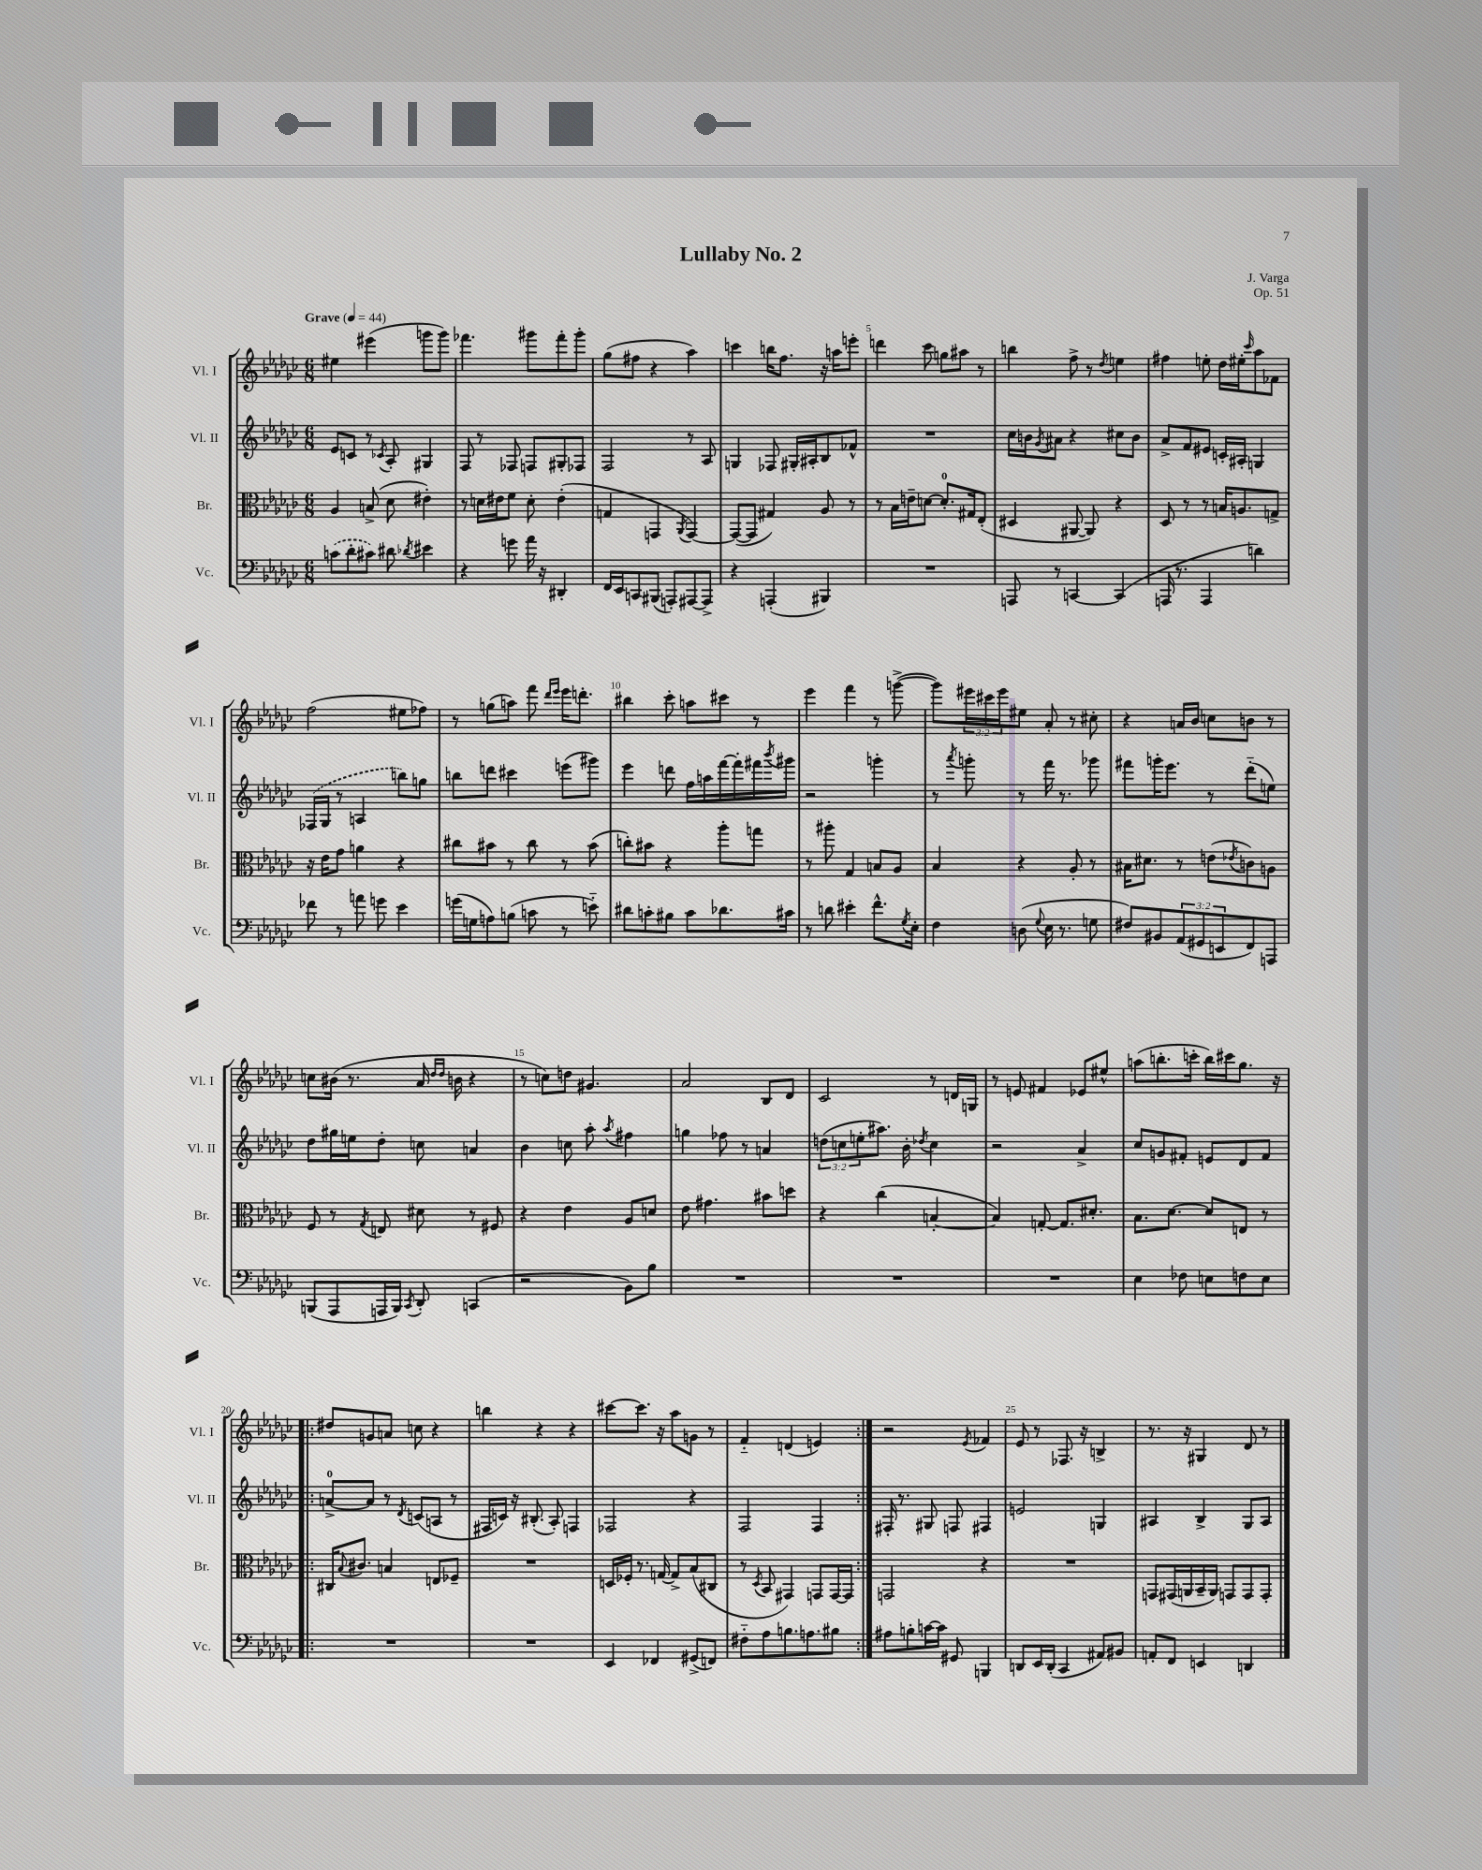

**kern	**kern	**kern	**kern
*staff4	*staff3	*staff2	*staff1
*clefF4	*clefC3	*clefG2	*clefG2
*k[b-e-a-d-g-c-]	*k[b-e-a-d-g-c-]	*k[b-e-a-d-g-c-]	*k[b-e-a-d-g-c-]
*M6/8	*M6/8	*M6/8	*M6/8
*MM44	*MM44	*MM44	*MM44
(8c\L	4A-/	8e-/L	4ee#\
8d-'\	.	8c/J	.
8c#\J)	(8B^/	8r	(4eee#\
.	.	8qc-/	.
8d#\	8d-\	8A-'/	.
8qd-/	.	.	.
4e#\	4e#'\)	4G#/	8ggg\L
.	.	.	8ggg\J)
=	=	=	=
4r	8r	8F/	4.fff-\
.	16d\LL	8r	.
.	16e#\J	.	.
8g\	8f\J	8F-/	.
16a-\	8d'\	8F/L	8ggg#\L
16r	.	.	.
4DD#'/	(4e#'\	8G#'/	8fff-'\
.	.	8F-/J	8ggg#'\J
=	=	=	=
16FF/LL	4G/	2F/	(8gg-\L
16EE-/J	.	.	.
8CC/	.	.	8ff#\J
(8BBB#/J	4GG/	.	4r
8AAA'/L)	.	.	.
.	8qAA-/	.	.
[8AAA#/	[4GG/)	8r	4aa-\)
8AAA#^/]J	.	8A-/	.
=	=	=	=
4r	(8GG/_L	4G/	4ccc\
.	8GG/]J	.	.
(4AAA'/	4G#/)	8F-/	16bb\LK
.	.	.	8.ff\J
.	.	16G#'/LL	.
.	.	16A#'/J	.
4BBB#/)	8A-/	8B-/	16r
.	.	.	16aa\LK
.	8r	8f-^^/J	8eee'\J
=	=	=	=
2.r	8r	2.r	4ddd\
.	16B-\LL	.	.
.	16e~\J	.	.
.	[8d\J	.	8ccc-\
.	8.d'/]L	.	8gg\L
.	.	.	8aa#\J
.	16G#/k	.	.
.	(8E-'/J	.	8r
=	=	=	=
8AAA/	4D#/	16cc-\LL	4bb\
.	.	16b\J	.
.	.	8qg-/	.
8r	.	8a#\J	.
[4CC/	[8AA#/	4r	8ff^\
.	8AA#/])	.	8r
.	.	.	8qdd-/
(4CC/]	4r	8cc#\L	4ee\
.	.	8b\J	.
=	=	=	=
16AAA/	8D-/	8a-^/L	4ff#\
8.r	.	.	.
.	8r	8f/	.
4AAA/	8r	8e#/J	8ee'\
.	16B/LK	16c'/LL	16dd-\LL
.	8.A/	16A#'/JJ	16ee#'\J
.	.	.	16qqccc-/
4d\)	.	4G/	8aa-\
.	8G^/J	.	8f-\J
=	=	=	=
8f-\	16r	(16F-/LL	(2ff\
.	16e-\LK	16G-/JJ	.
8r	8g-\J	8r	.
8a\	4a\	4A/	.
8g\	.	.	.
4e-\	4r	8bb\L)	8ee#\L
.	.	8gg\J	8ff-\J)
=	=	=	=
(16g\LL	8cc#\L	8bb\L	8r
16G\J	.	.	.
8A\)	8b#\J	8ddd\J	(8gg\L
(8B\J	8r	4ccc#\	8aa\J)
8c\	8cc#\	.	8fff\
.	.	.	16qqddd-/LL
.	.	.	16qqeee-/JJ
8r	8r	(8eee\L	16eee-\LK
.	.	.	8.ddd'\J
8e'~\)	(8b#\	8ggg#\J)	.
=	=	=	=
8d#\L	8cc'\L)	4eee-\	4bb#\
8c'\	8b#\J	.	.
8B#\J	4r	8ddd\	8ccc-'\
8c\L	.	16ff\LL	8aa\L
.	.	16aa\	.
8.d-\	8aa-'\L	[16fff\	8ccc#\J
.	.	16fff'\]	.
.	8gg\J	16fff#\	8r
.	.	8qbbb-/	.
16c#\Jk	.	16ggg#\JJ	.
=	=	=	=
8r	8r	2r	4eee-\
8d\	8aa#'\	.	.
4e#'\	4G-/	.	4fff\
8.f^^\L	8B/L	4ggg'\	8r
.	8A-/J	.	([8ggg^\
8qG-/	.	.	.
16E-'\Jk	.	.	.
=	=	=	=
4F\	4B-/	8r	8ggg\]L)
.	.	8qaaa-/	.
.	.	8ggg'\	24eee#\L
.	.	.	24ccc#\
.	.	.	24eee#\J
(8D\	4r	8r	8ee#\J
8qqG-/	.	.	.
16E-\	.	16fff\	8a-'/
8.r	.	8.r	.
.	8A-'/	.	8r
8G\	8r	8ggg-\	8cc#'\
=	=	=	=
8F#/L)	16B#\LK	8fff#\L	4r
.	8.d#\J	.	.
8BB#/	.	16ggg'\K	.
.	.	8.eee-\J	.
(12AA-/	8r	.	16a/LL
.	.	.	16b-/JJ
12GG#/	.	.	.
.	(8e\L	8r	8cc\L
12EE/	.	.	.
.	8qe-/	.	.
8FF/)	8c\)	(8ddd-'~\L	8b\J
8AAA/J	8A\J	8ee\J)	8r
=	=	=	=
(8BBB/L	8F/	8dd-\L	8cc\L
8AAA-/	8r	16gg#\L	(16b#\Jk
.	.	16ee\J	8.r
.	8qG-/	.	.
16AAA/L	8E/	8dd-'\J	.
16BBB/JJ)	.	.	.
8qCC-/	.	.	.
8DD-'/	8d#\	8cc\	16a-/
.	.	.	16qqdd-/LL
.	.	.	16qqdd-/JJ
.	.	.	16b\
(4CC/	8r	4a/	4r
.	8F#/	.	.
=	=	=	=
2r	4r	4b-\	8r
.	.	.	8cc\L)
.	4e-\	8cc\	8dd\J
.	.	8aa-'\	4.g#/
.	.	8qaa-/	.
8BB-\L)	8A-/L	4ff#\	.
8B-\J	8d/J	.	.
=	=	=	=
2.r	8e-\	4gg\	2a-/
.	4.g#\	.	.
.	.	8ff-\	.
.	.	8r	.
.	8b#\L	4a/	8B-/L
.	8dd\J	.	8d-/J
=	=	=	=
2.r	4r	(12dd\L	2c-/
.	.	12cc\	.
.	.	12ee'\	.
.	(4cc-\	8.aa#\J)	.
.	.	16b-'\	.
.	.	8qdd-/	.
.	[4B'/	4cc\	8r
.	.	.	16d/LL
.	.	.	16G/JJ
=	=	=	=
2.r	4B/])	2r	8r
.	.	.	8e/
.	[8G'/	.	4f#/
.	8.G/]L	.	.
.	.	4a-^/	8e-/L
.	8.d#'/J	.	.
.	.	.	8ee#^^/J
=	=	=	=
4E-\	8.B-\L	8cc-/L	(8aa\L
.	.	8g/	8.bb'\
.	[8.d-\J	.	.
8F-\	.	8f#'/J	.
.	.	.	16ccc'\Jk
8E\L	8d-/]L	8e/L	16bb\LL)
.	.	.	16ccc#\J
8F\	8E/J	8d-/	8.gg-\J
8E\J	8r	8f#/J	.
.	.	.	16r
=!|:	=!|:	=!|:	=!|:
2.r	16C#/LK	[8a^/L	8dd#/L
.	8qqB-/	.	.
.	8.c#/J	.	.
.	.	8a/]J	8g/
.	4B/	8r	8a/J
.	.	8qd-/	.
.	.	(8c/L	8cc\
.	8E/L	8A/J	4r
.	8F-~/J	8r	.
=	=	=	=
2.r	2.r	16F#/LL	4bb\
.	.	16c/JJ)	.
.	.	16r	.
.	.	(8.B#'/	.
.	.	.	4r
.	.	8A-'/)	.
.	.	4F/	4r
=	=	=	=
4EE-/	16D/LL	2F-/	[8ccc#\L
.	16F-'/JJ	.	.
.	8.r	.	8.ccc#\]J
4FF-/	.	.	.
.	[16G/	.	16r
.	8G^/]L	.	8aa-\L
(8GG#^/L	(8B-/	4r	8g\J
8FF/J)	8C#/J	.	8r
=	=	=	=
8F#'~\L	8r	2F/	4f'~/
.	8qD-/	.	.
8A-\	8BB-/	.	.
8.B\	4GG#/)	.	(4d/
8.A\	.	.	.
.	8GG/L	4F/	4e/)
8B#\J	[16GG/L	.	.
.	16GG/]JJ	.	.
=:|!	=:|!	=:|!	=:|!
8A#\L	2GG/	16F#'/	2r
.	.	8.r	.
8B'\	.	.	.
[16c\L	.	8G#/	.
16c\]JJ	.	.	.
8GG#/	.	8F/	.
.	.	.	8qe-/
4BBB/	4r	4F#/	4f-/
=	=	=	=
8DD/L	2.r	2e/	8e-/
16EE-/L	.	.	8r
(16DD'/JJ	.	.	.
4CC-/	.	.	8.F-/
.	.	.	16r
8AA#/L)	.	4G/	4B^/
8BB#/J	.	.	.
=	=	=	=
8AA'/L	8GG/L	4A#/	8.r
8FF/J	(16GG#/L	.	.
.	16AA/	.	16r
4EE/	16BB-~/	4B-^/	4G#/
.	16AA/JJ)	.	.
.	8GG/L	.	.
4DD/	8GG/	8G-/L	8d-/
.	8GG'/J	8A#/J	8r
==	==	==	==
*-	*-	*-	*-
